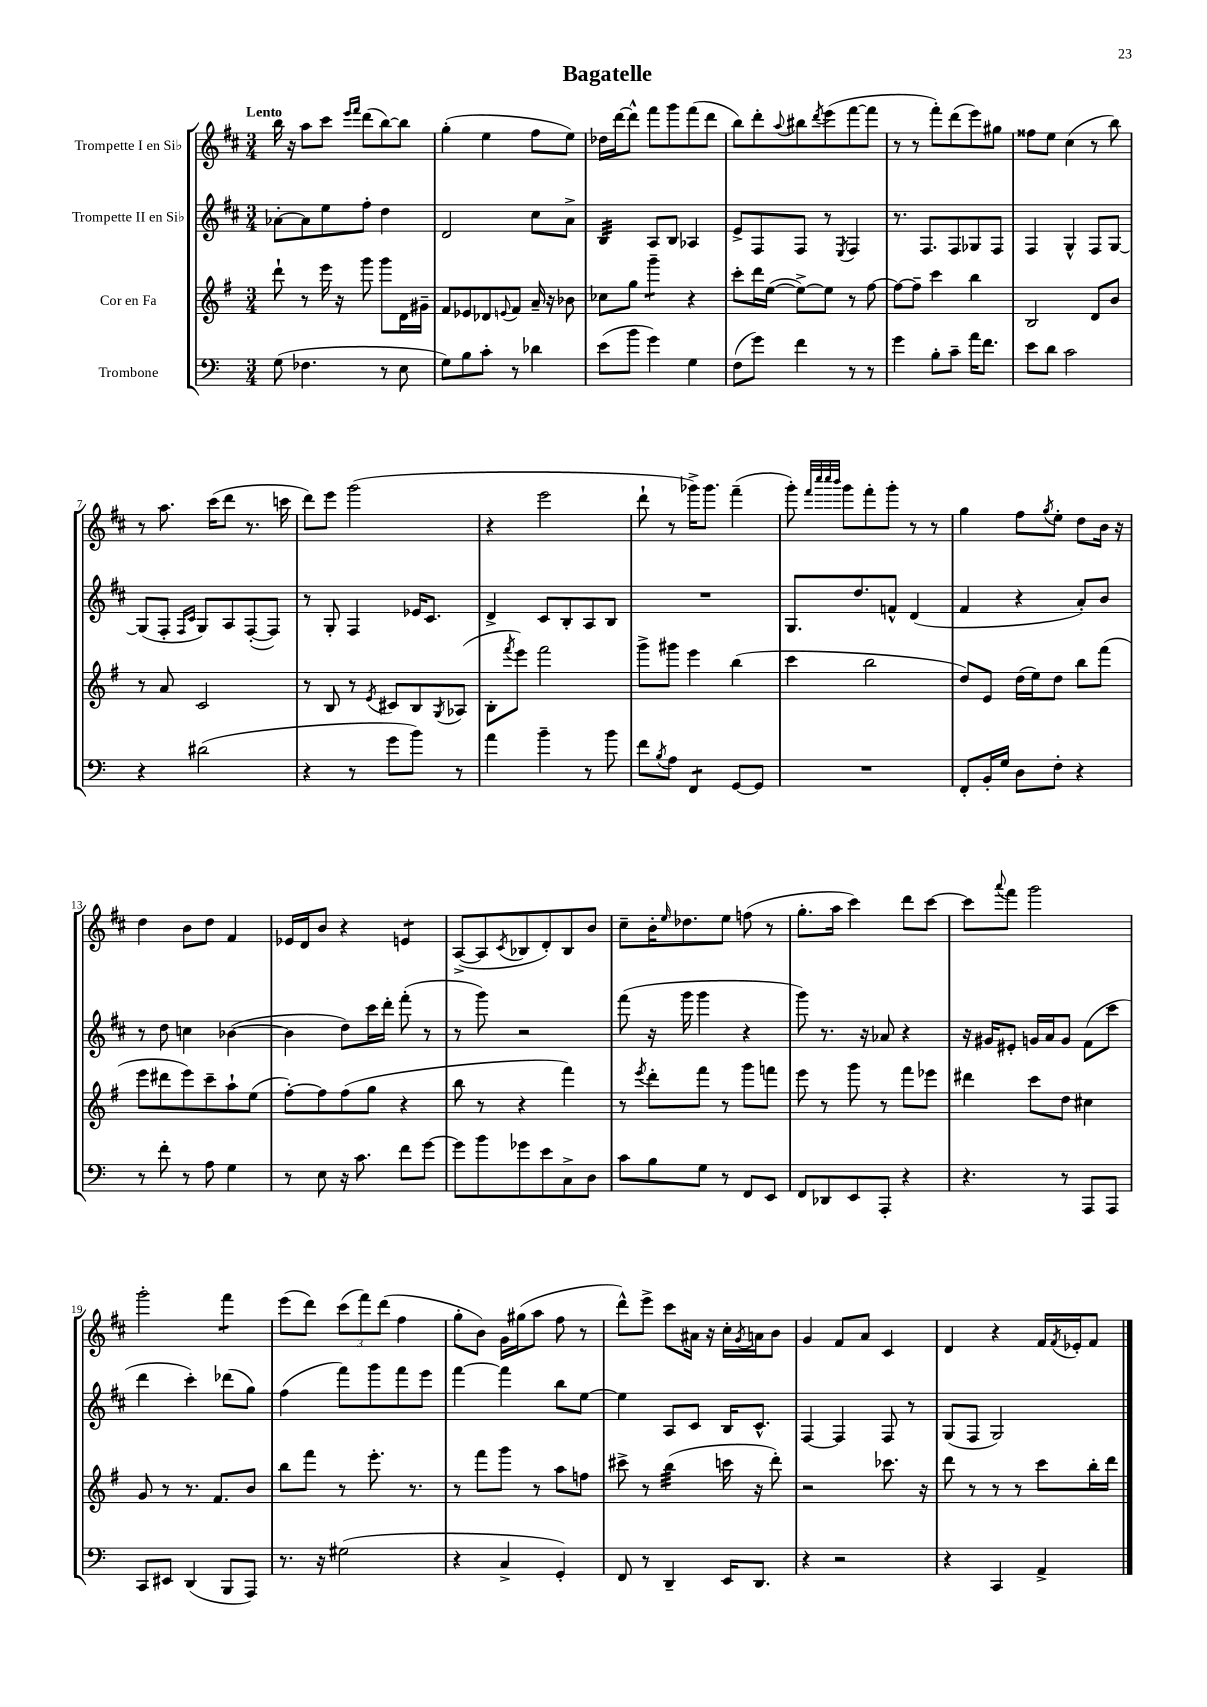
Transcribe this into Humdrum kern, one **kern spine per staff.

**kern	**kern	**kern	**kern
*staff4	*staff3	*staff2	*staff1
*clefF4	*clefG2	*clefG2	*clefG2
*k[]	*k[f#]	*k[f#c#]	*k[f#c#]
*M3/4	*M3/4	*M3/4	*M3/4
(8G\	8ddd`\	[8a-'\L	16bb\
.	.	.	16r
4.F-\	8r	8a-\]	8aa\L
.	16eee\	8ee\	8ccc#\J
.	16r	.	.
.	.	.	16qqeee/LL
.	.	.	16qqfff#/JJ
.	8ggg\	8ff#'\J	(8ddd\L
8r	8ggg\L	4dd\	[8bb\)
8E\	16d\L	.	8bb\]J
.	16g#~\JJ	.	.
=	=	=	=
8G\L)	8f#/L	2d/	(4gg'\
8B\	8e-/	.	.
8c'\J	8d-/	.	4ee\
.	8qqe/	.	.
8r	8f#/J	.	.
4d-\	16a~/	8cc#\L	8ff#\L
.	16r	.	.
.	8b-\	8a^\J	8ee\J)
=	=	=	=
(8e\L	8cc-\L	4B/	16dd-\LL
.	.	.	[16ddd\J
8b\J	8gg\J	.	8ddd^^\]J
4g\)	4ggg~\	8A/L	8fff#\L
.	.	8B/J	8ggg\
4G\	4r	4A-/	(8fff#\
.	.	.	8ddd\J
=	=	=	=
(8F\L	8ccc'\L	8e^/L	8bb\L)
8g\J)	16ddd\L	8F#/	8ddd'\
.	([16ee\JJ	.	.
.	.	.	8qqaa/
4f\	8ee^\_L)	8F#/J	8bb#\
.	.	.	8qddd/
.	8ee\]J	8r	(8eee\
.	.	8qE/	.
8r	8r	4F#/	[8fff#\
8r	[8ff#\	.	8fff#\]J
=	=	=	=
4g\	8ff#\_L	8.r	8r
.	8ff#~\]J	.	8r
.	.	8.F#/L	.
8B'\L	4ccc\	.	8fff#'\L)
8c~\J	.	8F#/	(8ddd\
16a\LK	4bb\	8G-/	8eee\)
8.f\J	.	.	.
.	.	8F#/J	8gg#\J
=	=	=	=
8e\L	2B/	4F#/	8ff##\L
8d\J	.	.	8ee\J
2c\	.	4G^^/	(4cc#\
.	8d/L	8F#/L	8r
.	8b/J	[8G/J	8bb\)
=	=	=	=
4r	8r	(8G/]L	8r
.	8a/	8F#'/J	8.aa\
.	.	16qqF#/LL	.
.	.	16qqc#/JJ	.
(2d#\	2c/	8G/L)	.
.	.	.	(16ccc#\LK
.	.	8A/	8ddd\J
.	.	([8F#'/	8.r
.	.	8F#/]J)	.
.	.	.	16ccc\
=	=	=	=
4r	8r	8r	8ddd\L)
.	8B/	8G'/	8eee\J
8r	8r	4F#/	(2ggg\
.	8qe/	.	.
8g\L	8c#/L	.	.
8b\J)	8B/	16e-/LK	.
.	.	8.c#/J	.
.	8qG/	.	.
8r	(8A-/J	.	.
=	=	=	=
4a\	8B'\L	4d^/	4r
.	8qfff#/	.	.
.	8eee\J)	.	.
4b~\	2fff#\	8c#/L	2eee\
.	.	8B'/	.
8r	.	8A/	.
8b\	.	8B/J	.
=	=	=	=
8f\L	8ggg^\L	2.r	8ddd`\
8qB/	.	.	.
8A\J	8ggg#\J	.	8r
4FF/	4eee\	.	16ggg-^\LK)
.	.	.	8.ggg-\J
[8GG/L	(4bb\	.	(4fff#~\
8GG/]J	.	.	.
=	=	=	=
2.r	4ccc\	8.G/L	8ggg'\)
.	.	.	32qqfff#/LLL
.	.	.	32qqcccc#/
.	.	.	32qqcccc#/
.	.	.	32qqbbb/JJJ
.	.	.	8ggg\L
.	.	8.dd/	.
.	2bb\	.	8fff#'\
.	.	8f^^/J	8ggg'\J
.	.	(4d/	8r
.	.	.	8r
=	=	=	=
8FF'/L	8dd/L)	4f#/	4gg\
16BB'/L	8e/J	.	.
16G/JJ	.	.	.
8D\L	(16dd\LL	4r	8ff#\L
.	16ee\J)	.	.
.	.	.	8qgg/
8F'\J	8dd\J	.	8ee'\J
4r	8bb\L	8a'/L)	8dd\L
.	(8fff#\J	8b/J	16b\Jk
.	.	.	16r
=	=	=	=
8r	8eee\L	8r	4dd\
8f'\	8ddd#\	8dd\	.
8r	8eee\)	4cc\	8b\L
8A\	8ccc~\	.	8dd\J
4G\	8aa`\	([4b-\	4f#/
.	(8ee\J	.	.
=	=	=	=
8r	[8ff#'\L)	4b-\]	16e-/LL
.	.	.	16d/J
8E\	8ff#\]	.	8b/J
16r	(8ff#\	8dd\L)	4r
8.c\	.	.	.
.	8gg\J	16ccc#\L	.
.	.	16ddd'\JJ	.
8f\L	4r	(8fff#'\	4e/
[8g\J	.	8r	.
=	=	=	=
8g\]L	8bb\	8r	([8A^/L
8b\	8r	8ggg\)	8A/]
.	.	.	8qc#/
8g-\	4r	2r	8B-/
8e\	.	.	8d'/)
8C^\	4fff#\)	.	8B-/
8D\J	.	.	8b/J
=	=	=	=
8c\L	8r	(8fff#\	8cc#~\L
.	8qeee/	.	.
8B\	8ddd'\L	16r	16b'\K
.	.	.	16qqee/
.	.	16ggg\	8.dd-\
8G\J	8fff#\J	4ggg\	.
8r	8r	.	8ee\J
8FF/L	8ggg\L	4r	(8ff\
8EE/J	8fff\J	.	8r
=	=	=	=
8FF/L	8eee\	8ggg\)	8.gg'\L
8DD-/	8r	8.r	.
.	.	.	16aa\Jk
8EE/	8ggg\	.	4ccc#\)
.	.	16r	.
8AAA'/J	8r	8a-/	.
4r	8fff#\L	4r	8ddd\L
.	8eee-\J	.	[8ccc#\J
=	=	=	=
4.r	4ddd#\	16r	8ccc#\]L
.	.	16g#/LK	.
.	.	.	8qqaaa/
.	.	8e#'/J	8fff#\J
.	8ccc\L	16g/LL	2ggg\
.	.	16a/J	.
8r	8dd\J	8g/J	.
8AAA/L	4cc#\	(8f#\L	.
8AAA/J	.	8ccc#\J	.
=	=	=	=
8CC/L	8g/	4ddd\	2ggg'\
8EE#/J	8r	.	.
(4DD/	8.r	4ccc#'\)	.
.	8.f#/L	.	.
8BBB/L	.	(8ddd-\L	4fff#\
8AAA/J)	8b/J	8gg\J)	.
=	=	=	=
8.r	8bb\L	(4ff#\	(8eee\L
.	8fff#\J	.	8ddd\J)
16r	.	.	.
(2G#\	8r	8fff#\L)	(12ccc#\L
.	.	.	12fff#\)
.	8.eee'\	8ggg\	.
.	.	.	(12ddd\J
.	.	8fff#\	4ff#\
.	8.r	.	.
.	.	8eee\J	.
=	=	=	=
4r	8r	[4fff#\	8gg'\L
.	8fff#\L	.	8b\J)
4C^/	8ggg\J	4fff#\]	16g\LL
.	.	.	(16gg#\J
.	8r	.	8aa\J
4GG'/)	8aa\L	8bb\L	8ff#\
.	8ff\J	[8ee\J	8r
=	=	=	=
8FF/	8ccc#^\	4ee\]	8ddd^^\L)
8r	8r	.	8eee^\J
4DD~/	(4bb\	8A/L	8ccc#\L
.	.	8c#/J	16a#\Jk
.	.	.	16r
16EE/LK	16ccc\	16B/LK	16cc#'\LL
.	.	.	8qg/
8.DD/J	16r	8.c#^^/J	16a\J
.	8ddd'\)	.	8b\J
=	=	=	=
4r	2r	[4F#/	4g/
2r	.	4F#/]	8f#/L
.	.	.	8a/J
.	8.ccc-\	8F#/	4c#/
.	.	8r	.
.	16r	.	.
=	=	=	=
4r	8ddd\	(8G/L	4d/
.	8r	8F#/J	.
4CC/	8r	2G/)	4r
.	8r	.	.
4AA^/	8ccc\L	.	16f#/LL
.	.	.	8qf#/
.	.	.	16e-'/J
.	16bb'\L	.	8f#/J
.	16ddd\JJ	.	.
==	==	==	==
*-	*-	*-	*-
